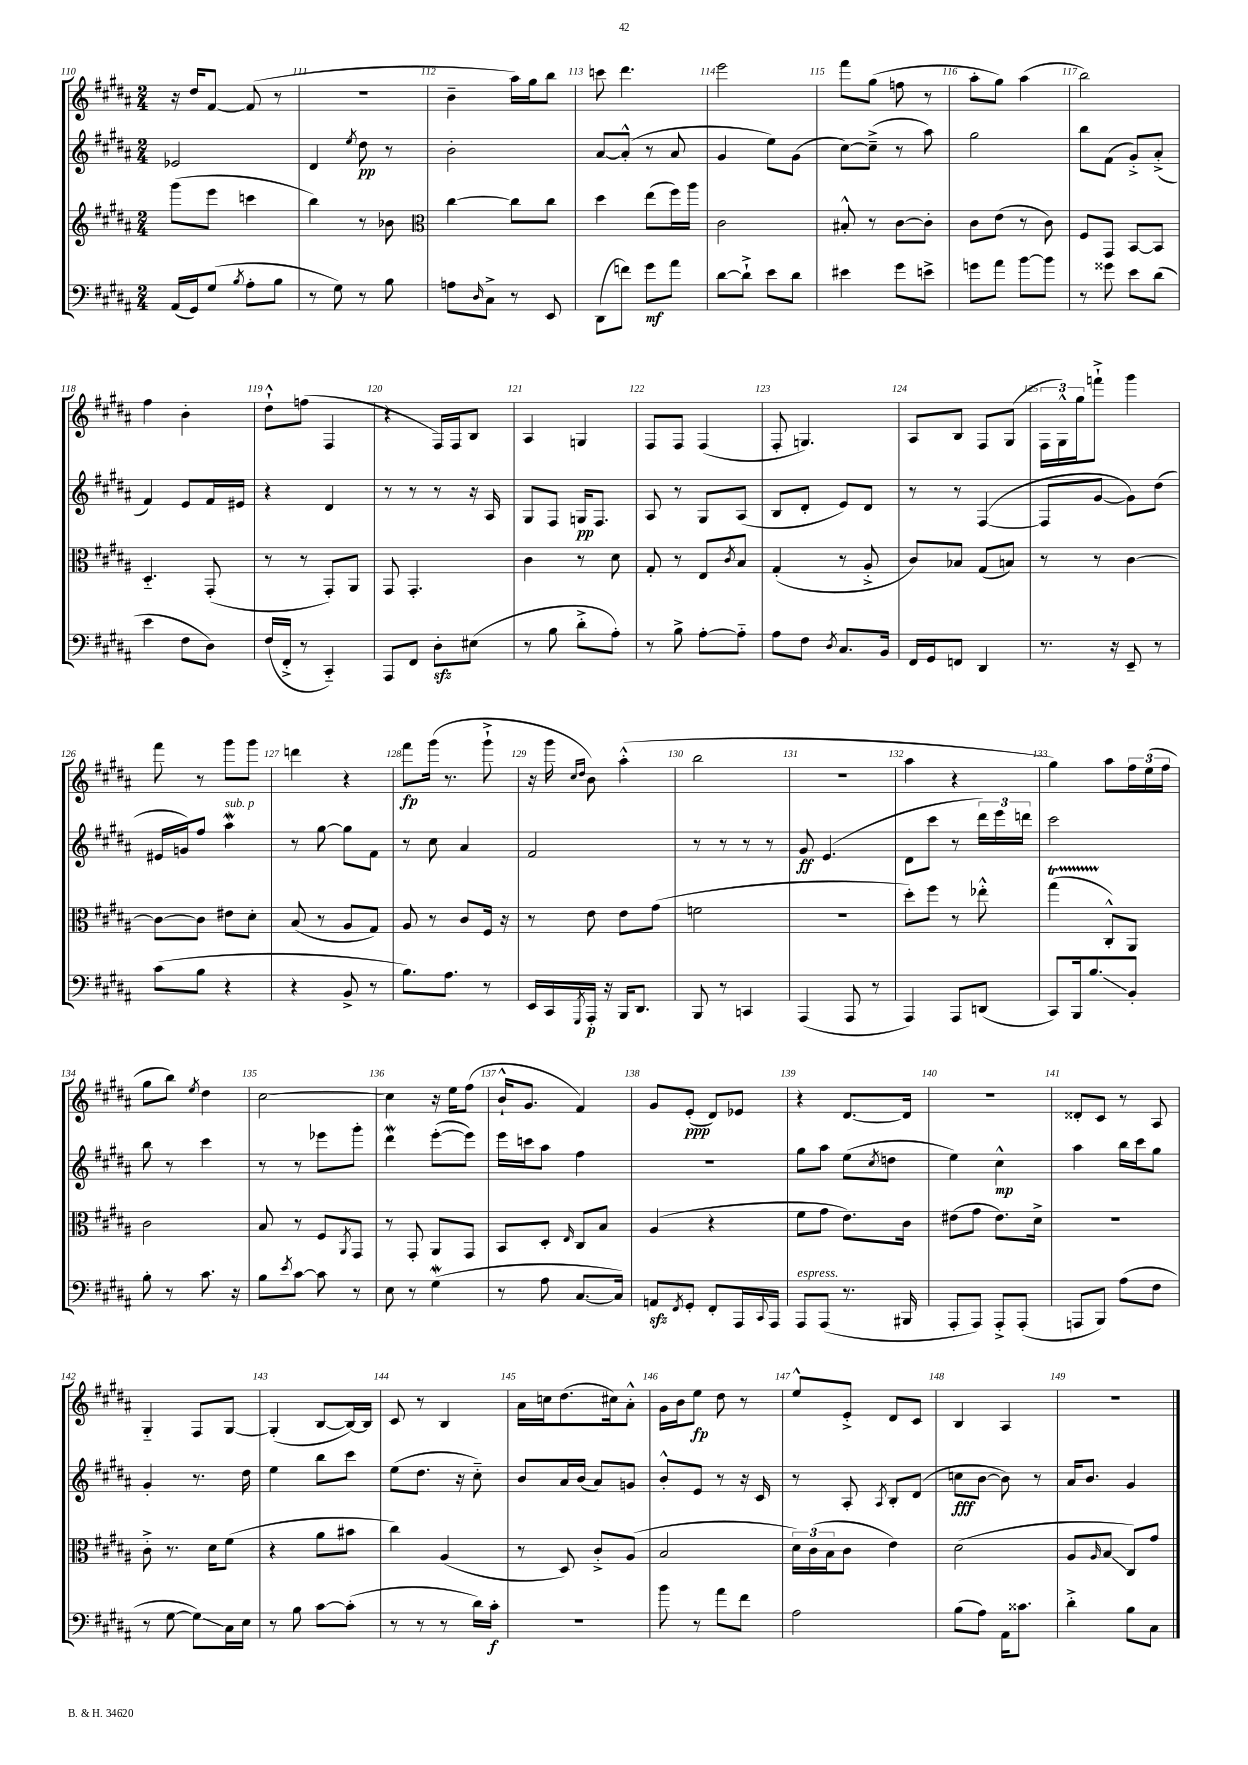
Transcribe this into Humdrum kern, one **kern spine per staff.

**kern	**kern	**kern	**kern
*staff4	*staff3	*staff2	*staff1
*clefF4	*clefG2	*clefG2	*clefG2
*k[f#c#g#d#a#]	*k[f#c#g#d#a#]	*k[f#c#g#d#a#]	*k[f#c#g#d#a#]
*M2/4	*M2/4	*M2/4	*M2/4
(16AA#/LL	(8ggg#\L	2e-/	16r
16GG#/J)	.	.	16dd#/LK
(8G#/J	8eee\J	.	[8f#/J
8qB/	.	.	.
8A#'\L	4ccc\	.	(8f#/]
8B\J	.	.	8r
=	=	=	=
8r	4bb\)	4d#/	2r
8G#\)	.	.	.
.	.	8qee/	.
8r	8r	8dd#\	.
8B\	8b-\	8r	.
=	=	=	=
*	*clefC3	*	*
8A\L	[4cc#\	2b'\	4b~\
16qqD#/	.	.	.
8C#^\J	.	.	.
8r	8cc#\]L	.	16aa#\LL)
.	.	.	16gg#\J
8EE/	8cc#\J	.	8bb\J
=	=	=	=
(8DD#\L	4dd#\	[8a#/L	8ccc\
8f\J)	.	(8a#'^^/]J	4.ddd#\
8g#\L	(8ee\L	8r	.
8a#\J	16ff#\L)	8a#/	.
.	16aa#\JJ	.	.
=	=	=	=
[8d#\L	2c#\	4g#/	2eee\
8d#`^\]J	.	.	.
8e\L	.	8ee\L)	.
8d#\J	.	(8g#\J	.
=	=	=	=
4e#\	8B#'^^/	[8cc#\L)	8fff#\L
.	8r	(8cc#~^\]J	(8gg#\J
8g#\L	[8c#\L	8r	8ff\
8e^\J	8c#'\]J	8aa#\)	8r
=	=	=	=
8g\L	8c#\L	2gg#\	8aa#'\L
8a#\J	(8e\J	.	8gg#\J)
[8b\L	8r	.	(4aa#\
8b\]J	8c#\)	.	.
=	=	=	=
8r	8F#/L	8bb\L	2bb\)
8g##\	8GG#/J	(8f#\J	.
8e\L	[8BB/L	8g#'^/L)	.
(8d#\J	8BB/]J	(8a#'^/J	.
=	=	=	=
4e\	4.D#'~/	4f#/)	4ff#\
8F#\L	.	8e/L	4b'\
8D#\J)	(8GG#'/	16f#/L	.
.	.	16e#/JJ	.
=	=	=	=
(16F#/LL	8r	4r	8dd#`^^\L
16FF#'^/JJ	.	.	.
8r	8r	.	(8ff\J
4CC#'~/)	8GG#'/L)	4d#/	4F#/
.	8AA#/J	.	.
=	=	=	=
8AAA#/L	8GG#/	8r	4r
8FF#/J	4.GG#'/	8r	.
8D#'\L	.	8r	16F#/LL)
.	.	.	16F#/J
(8E#\J	.	16r	8B/J
.	.	16A#/	.
=	=	=	=
8r	4c#\	8G#/L	4A#/
8B\	.	8F#/J	.
8d#'^\L	8r	16G/LK	4G/
.	.	8.F#/J	.
8A#'\J)	8d#\	.	.
=	=	=	=
8r	8G#'/	8A#/	8F#/L
8B^\	8r	8r	8F#/J
[8A#'\L	8E/L	8G#/L	(4F#/
.	8qc#/	.	.
8A#'~\]J	8B/J	(8A#/J	.
=	=	=	=
8A#\L	(4G#'/	8B/L	8F#'/
8F#\J	.	8d#'/J	4.G/)
8qD#/	.	.	.
8.C#/L	8r	8e/L)	.
.	8A#'^/	8d#/J	.
16BB/Jk	.	.	.
=	=	=	=
16FF#/LL	8c#/L)	8r	8A#/L
16GG#/J	.	.	.
8FF/J	8B-/J	8r	8B/J
4DD#/	(8G#/L	([4F#/	8F#/L
.	8B/J)	.	(8G#/J
=	=	=	=
8.r	8r	8F#/]L	24F#\LL
.	.	.	24G#^^\)
.	.	.	24gg#\J
.	8r	[8g#/J	8fff`^\J
16r	.	.	.
8EE~/	[4c#\	8g#\]L)	4ggg#\
8r	.	(8dd#\J	.
=	=	=	=
(8c#\L	8c#\_L	16e#/LL	8fff#\
.	.	16g/J)	.
8B\J	8c#\]J	8ff#/J	8r
4r	8e#\L	4aa#\	8ggg#\L
.	8d#'\J	.	8ggg#\J
=	=	=	=
4r	(8B/	8r	4ddd\
.	8r	[8gg#\	.
8BB^/	8A#/L	8gg#\]L	4r
8r	8G#/J)	8f#\J	.
=	=	=	=
8.B\L)	8A#/	8r	8fff#\L
.	8r	8cc#\	(16ggg#\Jk
8.A#\J	.	.	8.r
.	8c#/L	4a#/	.
8r	16F#/Jk	.	8ggg#`^\
.	16r	.	.
=	=	=	=
16EE/LL	8r	2f#/	16r
16CC#/	.	.	16ggg#\
.	.	.	16qqcc#/LL
8qGGG#/	.	.	16qqdd#/JJ
16AAA#'/JJ	8e\	.	8b\)
16r	.	.	.
16BBB/LK	8e\L	.	(4aa#'^^\
8.DD#/J	.	.	.
.	(8g#\J	.	.
=	=	=	=
8BBB/	2f\	8r	2bb\
8r	.	8r	.
4CC/	.	8r	.
.	.	8r	.
=	=	=	=
(4AAA#/	2r	8g#/	2r
.	.	(4.e/	.
8AAA#/	.	.	.
8r	.	.	.
=	=	=	=
4AAA#/)	8dd#'\L)	8d#\L	4aa#\
.	8ff#\J	8ccc#\J	.
8AAA#/L	8r	8r	4r
(8DD/J	8ee-'^^\	24ddd#\LL)	.
.	.	24eee\	.
.	.	24ddd\JJ	.
=	=	=	=
8CC#/L)	(4gg#\	2ccc#\	4gg#\)
16BBB/k	.	.	.
8.B/	.	.	.
.	8C#'^^/L)	.	8aa#\L
8BB'/J	8AA#/J	.	24ff#\L
.	.	.	(24ee\
.	.	.	24ff#\JJ
=	=	=	=
8B'\	2c#\	8bb\	8gg#\L
8r	.	8r	8bb\J)
.	.	.	8qee/
8.c#\	.	4ccc#\	4dd#\
16r	.	.	.
=	=	=	=
8B\L	8B/	8r	[2cc#\
8qe/	.	.	.
[8c#\J	8r	8r	.
8c#\]	8F#/L	8eee-\L	.
.	8qAA#/	.	.
8r	8GG#/J	8ggg#'\J	.
=	=	=	=
8E\	8r	4ddd#\	4cc#\]
8r	8GG#'/	.	.
(4G#\	8AA#/L	([8eee'\L	16r
.	.	.	16ee\LK
.	8GG#/J	8eee\]J)	(8ff#\J
=	=	=	=
8r	8BB/L	16eee\LL	16b`^^/LK
.	.	16ccc\J	8.g#/J
8A#\	8D#'/J	8aa#\J	.
.	16qqE/	.	.
[8.C#/L	8C#/L	4ff#\	4f#/)
.	8B/J	.	.
16C#/]Jk)	.	.	.
=	=	=	=
8AA/L	(4A#/	2r	8g#/L
8qFF#/	.	.	.
8GG#'/J	.	.	(8e'/J
8FF#'/L	4r	.	8d#/L)
16AAA#/L	.	.	8e-/J
8qqCC#/	.	.	.
16AAA#/JJ	.	.	.
=	=	=	=
8AAA#/L	8f#\L	8gg#\L	4r
(8AAA#/J	8g#\J	8aa#\J	.
8.r	8.e\L)	(8ee\L	[8.d#/L
.	.	8qcc#/	.
.	.	8dd\J	.
16BBB#/	16c#\Jk	.	16d#/]Jk
=	=	=	=
8AAA#'/L	(8e#\L	4ee\)	2r
8AAA#/J)	8g#\J	.	.
8AAA#'^/L	8.e#\L)	4cc#^^\	.
(8AAA#'/J	.	.	.
.	16d#^\Jk	.	.
=	=	=	=
8AAA/L	2r	4aa#\	8d##'/L
8BBB/J)	.	.	8c#/J
(8A#\L	.	16bb\LL	8r
.	.	16ccc#\J	.
8F#\J	.	8gg#\J	8A#/
=	=	=	=
8r	8c#'^\	4g#'/	4G#'~/
[8G#\	8.r	.	.
8G#\]L)	.	8.r	8F#/L
.	16d#\LK	.	.
16C#\L	(8f#\J	.	[8G#/J
16E\JJ	.	16dd#\	.
=	=	=	=
8r	4r	4ee\	(4G#'/]
8B\	.	.	.
[8c#\L	8a#\L	8bb\L	[8B/L
(8c#'\]J	8b#\J	8ccc#\J	16B/_L)
.	.	.	16B/]JJ
=	=	=	=
8r	4cc#\)	(8ee\L	8c#/
8r	.	8.dd#\J	8r
8r	(4A#/	.	4B/
.	.	16r	.
16d#\LL)	.	8cc#'~\)	.
16c#'\JJ	.	.	.
=	=	=	=
2r	8r	8b/L	16a#\LL
.	.	.	16cc\J
.	8D#/)	16a#/L	(8.dd#\
.	.	(16b/JJ	.
.	8c#'^/L	8a#/L)	.
.	.	.	16cc#\k)
.	(8A#/J	8g/J	8a#'^^\J
=	=	=	=
8b\	2B/	8b'^^/L	16g#\LL
.	.	.	16b\J
8r	.	8e/J	8ee\J
8a#\L	.	8r	8dd#\
8f#\J	.	16r	8r
.	.	16c#/	.
=	=	=	=
2A#\	24d#\LL)	8r	8ee^^/L
.	(24c#\	.	.
.	24B\J	.	.
.	8c#\J	8A#'/	8e'^/J
.	.	8qA#/	.
.	4e\)	8B'/L	8d#/L
.	.	(8d#/J	8c#/J
=	=	=	=
(8B\L	(2d#\	8cc\L	4B/
8A#\J)	.	[8b\J	.
16AA#\LK	.	8b\])	4A#/
8.c##\J	.	.	.
.	.	8r	.
=	=	=	=
4d#'^\	8A#/L	16a#/LK	2r
.	.	8.b/J	.
.	16qqA#/	.	.
.	8B/J	.	.
8B\L	8C#/L)	4g#/	.
8C#\J	8g#/J	.	.
==	==	==	==
*-	*-	*-	*-
